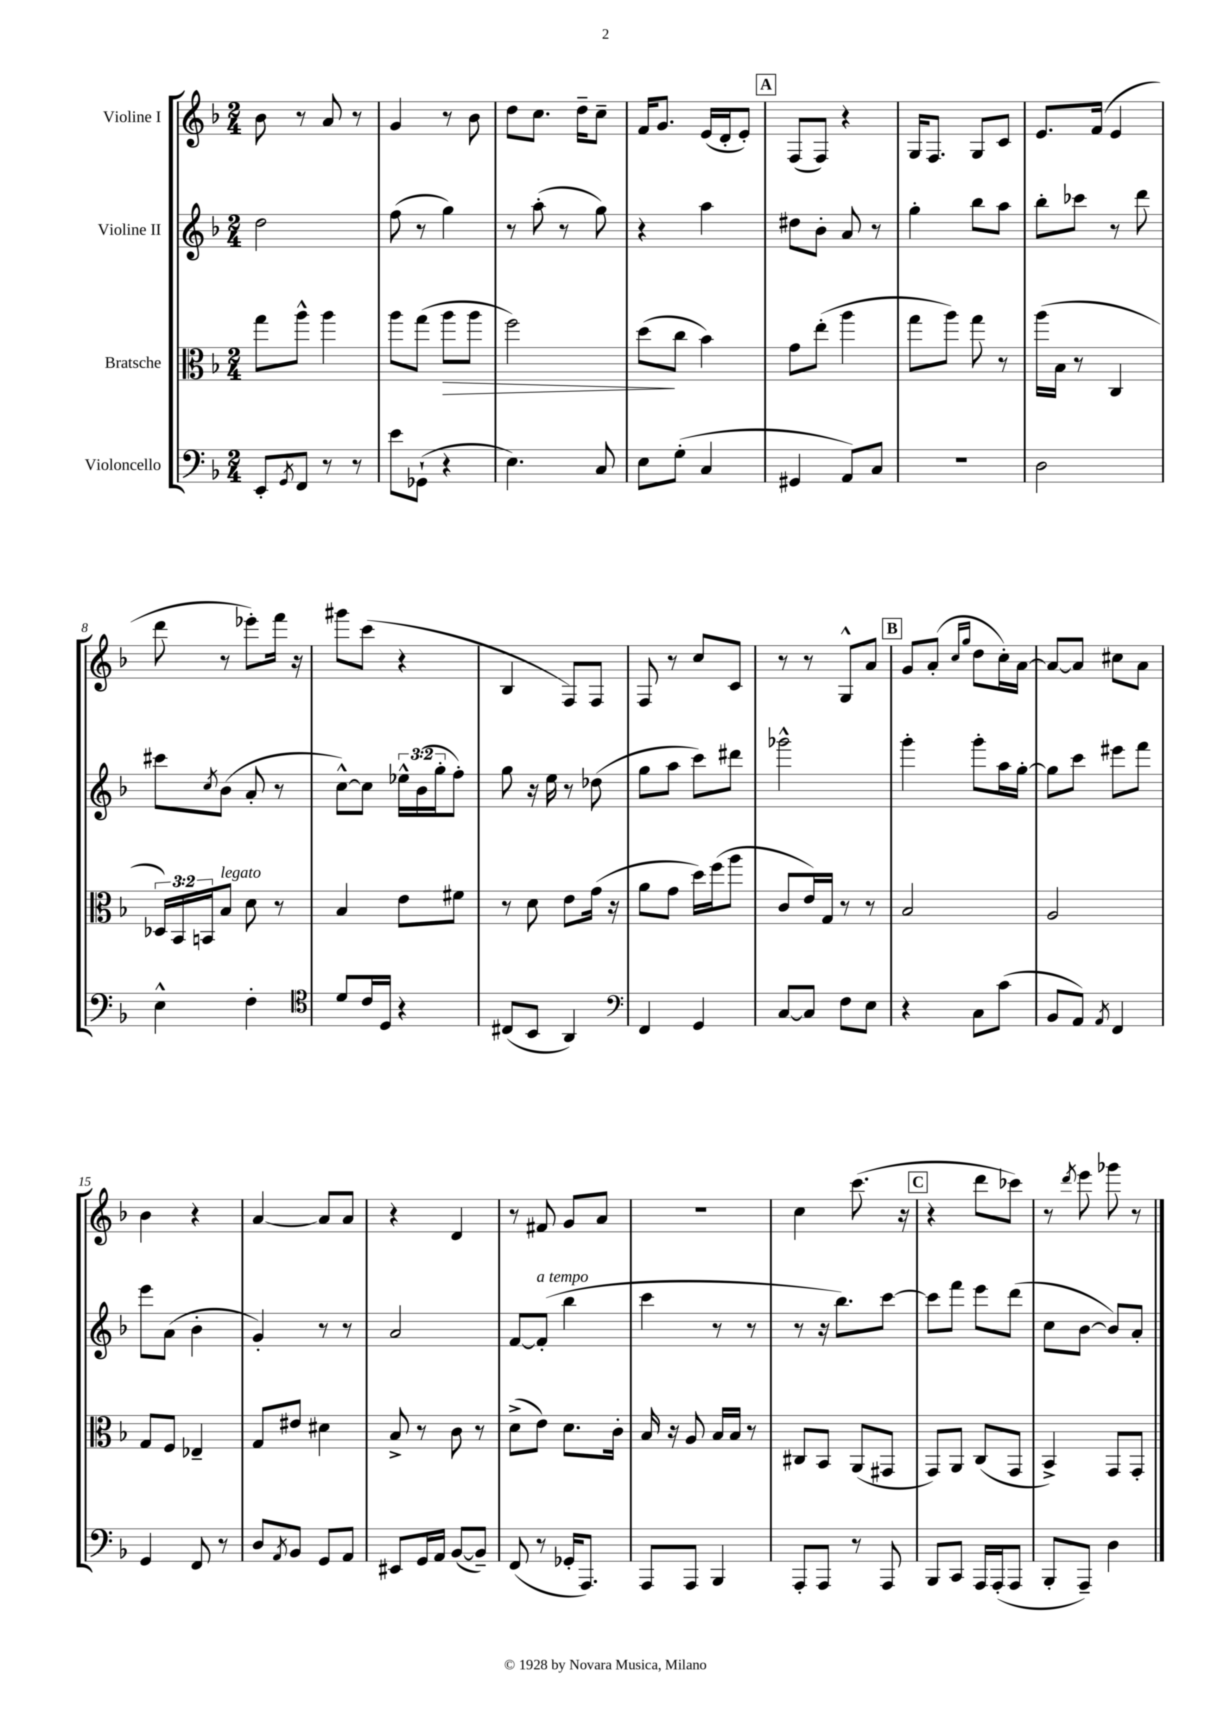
<<
\new StaffGroup <<
\new Staff = "s0" \with { instrumentName = "Violine I" } {
    \clef treble \key f \major \numericTimeSignature \time 2/4
    bes'8 r8 a'8 r8 |
    g'4 r8 bes'8 |
    d''8 c''8. d''16-- c''8-- |
    f'16 g'8. e'16( d'16-. e'8-.) |
    \mark \markup { \box "A" } f8( f8) r4 |
    g16 f8. g8 c'8 |
    e'8. f'16( e'4 |
    d'''8 r8 ees'''8-.) f'''16 r16 |
    gis'''8 c'''8( r4 |
    bes4 f8) f8 |
    f8 r8 c''8 c'8 |
    r8 r8 g8-^ a'8 |
    \mark \markup { \box "B" } g'8 a'8-.( \grace { c''16 g''16 } d''8 c''16-.) a'16~ |
    a'8~ a'8 cis''8 a'8 |
    bes'4 r4 |
    a'4~ a'8 a'8 |
    r4 d'4 |
    r8 fis'8 g'8 a'8 |
    r2 |
    c''4 c'''8.( r16 |
    \mark \markup { \box "C" } r4 d'''8 ces'''8) |
    r8 \acciaccatura { d'''8 } e'''8 ges'''8 r8 \bar "|." |
}
\new Staff = "s1" \with { instrumentName = "Violine II" } {
    \clef treble \key f \major \numericTimeSignature \time 2/4 \override Staff.TupletNumber.text = #tuplet-number::calc-fraction-text
    d''2 |
    f''8( r8 g''4) |
    r8 a''8-.( r8 g''8) |
    r4 a''4 |
    \mark \markup { \box "A" } dis''8 bes'8-. a'8 r8 |
    g''4-. bes''8 a''8 |
    bes''8-. ces'''8 r8 d'''8 |
    cis'''8 \acciaccatura { c''8 } bes'8( a'8-. r8 |
    c''8~-^) c''8 \tuplet 3/2 { ees''16-^ bes'16( g''16-. } f''8-.) |
    g''8 r16 e''16 r8 des''8( |
    g''8 a''8 c'''8) dis'''8 |
    ges'''2-^ |
    \mark \markup { \box "B" } g'''4-. g'''8-. a''16 g''16~-. |
    g''8 c'''8 eis'''8 f'''8 |
    e'''8 a'8( bes'4-. |
    g'4-.) r8 r8 |
    a'2 |
    f'8~ f'8-.^\markup { \italic "a tempo" }( bes''4 |
    c'''4 r8 r8 |
    r8 r16 bes''8.) c'''8~ |
    \mark \markup { \box "C" } c'''8 f'''8 e'''8 d'''8( |
    c''8 bes'8~ bes'8) a'8-. \bar "|." |
}
\new Staff = "s2" \with { instrumentName = "Bratsche" } {
    \clef alto \key f \major \numericTimeSignature \time 2/4 \override Staff.TupletNumber.text = #tuplet-number::calc-fraction-text
    g''8 a''8-^ a''4 |
    a''8 g''8( a''8\> a''8 |
    f''2) |
    d''8\!( c''8 bes'4) |
    \mark \markup { \box "A" } g'8 e''8-.( a''4 |
    g''8 a''8) g''8 r8 |
    a''16( bes16 r8 c4 |
    \tuplet 3/2 { des16) bes,16 b,16 } bes8^\markup { \italic "legato" } d'8 r8 |
    bes4 e'8 fis'8 |
    r8 d'8 e'8 g'16( r16 |
    a'8 g'8 d''16) f''16( a''8 |
    c'8 e'16) g16 r8 r8 |
    \mark \markup { \box "B" } bes2 |
    a2 |
    g8 f8 ees4-- |
    g8 eis'8 dis'4 |
    bes8-> r8 c'8 r8 |
    d'8->( e'8) d'8. c'16-. |
    bes16 r16 a8 bes16 bes16 r8 |
    cis8 bes,8 a,8( gis,8 |
    \mark \markup { \box "C" } g,8) a,8 c8( g,8 |
    bes,4->) g,8 g,8-. \bar "|." |
}
\new Staff = "s3" \with { instrumentName = "Violoncello" } {
    \clef bass \key f \major \numericTimeSignature \time 2/4
    e,8-. \acciaccatura { g,8 } f,8 r8 r8 |
    e'8 ges,8-!( r4 |
    e4.) c8 |
    e8 g8-.( c4 |
    \mark \markup { \box "A" } gis,4 a,8) c8 |
    r2 |
    d2 |
    e4-^ f4-. |
    \clef tenor d'8 c'16 d16 r4 |
    cis8( bes,8 a,4) |
    \clef bass f,4 g,4 |
    c8~ c8 f8 e8 |
    \mark \markup { \box "B" } r4 c8 c'8( |
    bes,8 a,8) \acciaccatura { a,8 } f,4 |
    g,4 f,8 r8 |
    d8 \acciaccatura { a,8 } bes,8 g,8 a,8 |
    eis,8 g,16 a,16 bes,8~( bes,8--) |
    f,8( r8 ges,16-. a,,8.) |
    a,,8 a,,8 bes,,4 |
    a,,8-. a,,8 r8 a,,8 |
    \mark \markup { \box "C" } bes,,8 c,8 a,,16 a,,16-.( a,,8 |
    bes,,8-. a,,8--) d4 \bar "|." |
}
>>
>>
